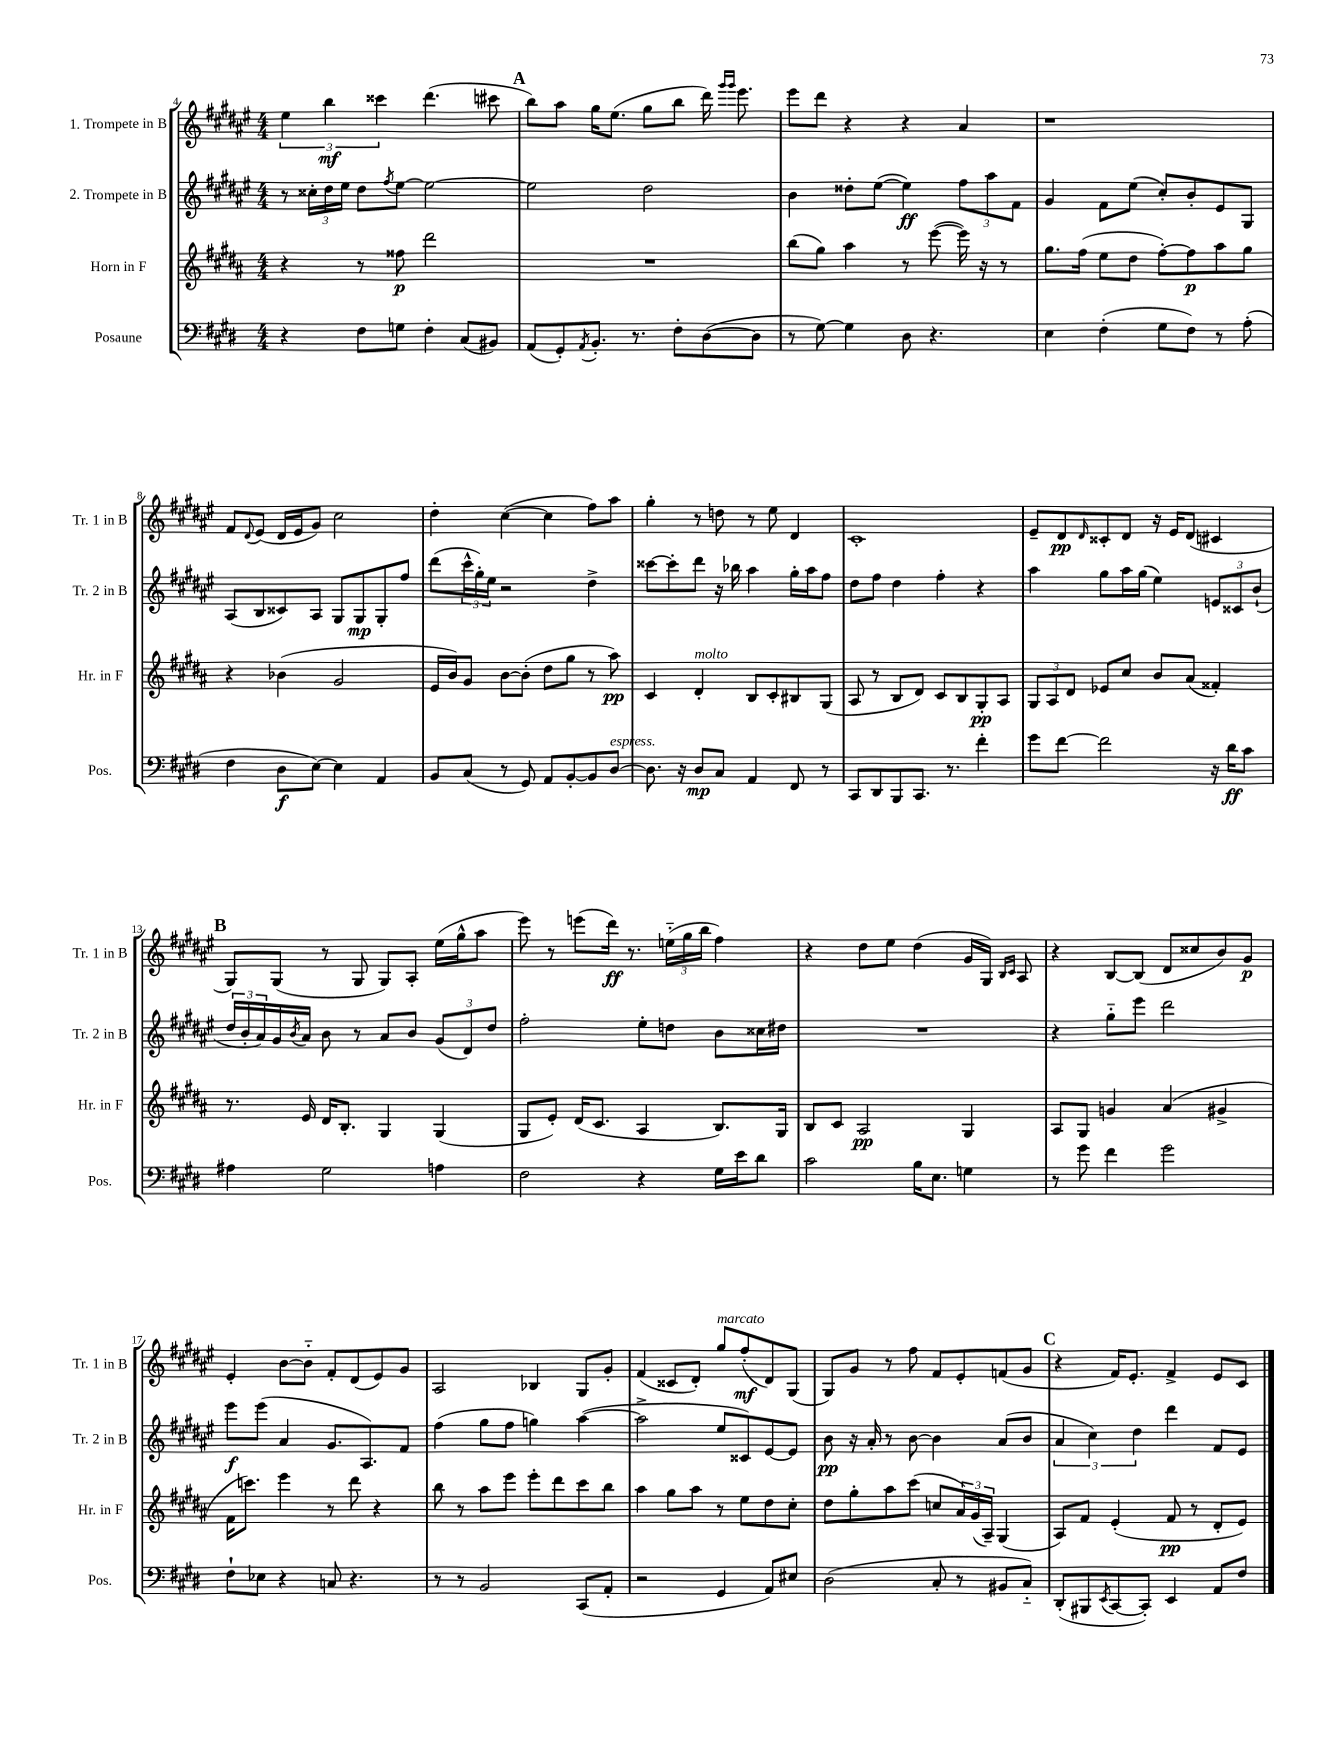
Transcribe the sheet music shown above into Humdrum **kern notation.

**kern	**dynam	**kern	**dynam	**kern	**dynam	**kern	**dynam
*part4	*part4	*part3	*part3	*part2	*part2	*part1	*part1
*staff4	*staff4	*staff3	*staff3	*staff2	*staff2	*staff1	*staff1
*I"Posaune	*	*I"Horn in F	*	*I"2. Trompete in B	*	*I"1. Trompete in B	*
*I'Pos.	*	*I'Hr. in F	*	*I'Tr. 2 in B	*	*I'Tr. 1 in B	*
*clefF4	*	*clefG2	*	*clefG2	*	*clefG2	*
*k[f#c#g#d#]	*	*k[f#c#g#d#a#]	*	*k[f#c#g#d#a#e#]	*	*k[f#c#g#d#a#e#]	*
*M4/4	*	*M4/4	*	*M4/4	*	*M4/4	*
=4	=4	=4	=4	=4	=4	=4	=4
4r	.	4r	.	8r	.	6ee#\	.
.	.	.	.	24cc##X'\LL	.	.	.
.	.	.	.	24dd#\	.	6bb\	mf
.	.	.	.	24ee#\JJ	.	.	.
8F#\L	.	8r	.	8dd#\L	.	.	.
.	.	.	.	.	.	6ccc##X\	.
.	.	.	.	8qff#/	.	.	.
8Gn\J	.	8ff##X\	p	[8ee#\J	.	.	.
4F#'\	.	2ddd#\	.	2ee#\_	.	(4.ddd#\	.
(8C#/L	.	.	.	.	.	.	.
8BB#X/J)	.	.	.	.	.	8ccc#X\	.
!!LO:REH:place=s1:t=A
=5	=5	=5	=5	=5	=5	=5	=5
(8AA/L	.	1r	.	2ee#\]	.	8bb\L)	.
8GG#'/)	.	.	.	.	.	8aa#\J	.
8qAA/	.	.	.	.	.	.	.
8.BB'/J	.	.	.	.	.	16gg#\KL	.
.	.	.	.	.	.	(8.ee#\J	.
8.r	.	.	.	.	.	.	.
.	.	.	.	2dd#\	.	8gg#\L	.
8F#'\L	.	.	.	.	.	8bb\J	.
([8D#\	.	.	.	.	.	16ddd#\)	.
.	.	.	.	.	.	16qqggg#/LL	.
.	.	.	.	.	.	16qqggg#/JJ	.
.	.	.	.	.	.	8.eee#\	.
8D#\J]	.	.	.	.	.	.	.
=6	=6	=6	=6	=6	=6	=6	=6
8r	.	(8bb\L	.	4b\	.	8eee#\L	.
[8G#\)	.	8gg#\J)	.	.	.	8ddd#\J	.
4G#\]	.	4aa#\	.	8dd##X'\L	.	4r	.
.	.	.	.	([8ee#\J	.	.	.
8D#\	.	8r	.	4ee#\])	ff	4r	.
4.r	.	([8eee\	.	.	.	.	.
.	.	16eee\])	.	12ff#\L	.	4a#/	.
.	.	16r	.	.	.	.	.
.	.	.	.	12aa#\	.	.	.
.	.	8r	.	.	.	.	.
.	.	.	.	12f#\J	.	.	.
=7	=7	=7	=7	=7	=7	=7	=7
4E\	.	8.gg#\L	.	4g#/	.	1r	.
.	.	(16ff#\Jk	.	.	.	.	.
(4F#'\	.	8ee\L	.	8f#\L	.	.	.
.	.	8dd#\J	.	(8ee#\J	.	.	.
8G#\L	.	[8ff#'\L)	.	8cc#'/L)	.	.	.
8F#\J)	.	8ff#\]	p	8b'/	.	.	.
8r	.	8aa#\	.	8e#/	.	.	.
(8A'\	.	8gg#\J	.	8G#/J	.	.	.
!!LO:LB:g=z
=8	=8	=8	=8	=8	=8	=8	=8
4F#\	.	4r	.	(8A#/L	.	8f#/L	.
.	.	.	.	.	.	8qqd#/	.
.	.	.	.	8B/	.	(8e#/J	.
8D#\L	f	(4b-X\	.	8c##X/)	.	16d#/LL	.
.	.	.	.	.	.	16e#/J	.
[8E\J)	.	.	.	8A#/J	.	8g#/J)	.
4E\]	.	2g#/	.	8G#/L	.	2cc#\	.
.	.	.	.	8G#/	mp	.	.
4AA/	.	.	.	8G#'/	.	.	.
.	.	.	.	8ff#/J	.	.	.
=9	=9	=9	=9	=9	=9	=9	=9
8BB/L	.	16e/LL	.	(8ddd#\L	.	4dd#'\	.
.	.	16b/J)	.	.	.	.	.
(8C#/J	.	8g#/J	.	24ccc#^^\L	.	.	.
.	.	.	.	24gg#'\)	.	.	.
.	.	.	.	24ee#\JJ	.	.	.
8r	.	[8b\L	.	2r	.	([4cc#\	.
8GG#/)	.	(8b'\J]	.	.	.	.	.
8AA/L	.	8dd#\L	.	.	.	4cc#\]	.
[8BB'/	.	8gg#\J	.	.	.	.	.
8BB/]	.	8r	.	4dd#^\	.	8ff#\L)	.
!LO:TX:a:i:t=espress.	!	!	!	!	!	!	!
[8D#/J	.	8aa#\)	pp	.	.	8aa#\J	.
=10	=10	=10	=10	=10	=10	=10	=10
8.D#\]	.	4c#/	.	[8ccc##X\L	.	4gg#'\	.
.	.	.	.	8ccc##'\]	.	.	.
16r	.	.	.	.	.	.	.
!	!	!LO:TX:a:i:t=molto	!	!	!	!	!
8D#/L	mp	4d#'/	.	8ddd#\J	.	8r	.
8C#/J	.	.	.	16r	.	8ddn\	.
.	.	.	.	16bb-X\	.	.	.
4AA/	.	8B/L	.	4aa#\	.	8r	.
.	.	8c#'/	.	.	.	8ee#\	.
8FF#/	.	8B#X/	.	16gg#'\LL	.	4d#/	.
.	.	.	.	16aa#\J	.	.	.
8r	.	(8G#/J	.	8ff#\J	.	.	.
=11	=11	=11	=11	=11	=11	=11	=11
8CC#/L	.	8A#/	.	8dd#\L	.	1c#'	.
8DD#/	.	8r	.	8ff#\J	.	.	.
8BBB/	.	8B/L	.	4dd#\	.	.	.
8.CC#/J	.	8d#/J)	.	.	.	.	.
.	.	8c#/L	.	4ff#'\	.	.	.
8.r	.	.	.	.	.	.	.
.	.	8B/	.	.	.	.	.
4f#'\	.	8G#'/	pp	4r	.	.	.
.	.	8A#/J	.	.	.	.	.
=12	=12	=12	=12	=12	=12	=12	=12
8g#\L	.	12G#/L	.	4aa#\	.	8e#~/L	.
.	.	12A#/	.	.	.	.	.
[8f#\J	.	.	.	.	.	8d#/	pp
.	.	12d#/J	.	.	.	.	.
.	.	.	.	.	.	16qqd#/	.
2f#\]	.	8e-X/L	.	8gg#\L	.	8c##X'/	.
.	.	8cc#/J	.	16aa#\L	.	8d#/J	.
.	.	.	.	(16gg#\JJ	.	.	.
.	.	8b/L	.	4ee#\)	.	16r	.
.	.	.	.	.	.	16e#/KL	.
.	.	(8a#/J	.	.	.	(8d#/J	.
16r	.	4f##X'/)	.	12en/L	.	4c#X/	.
16d#\KL	ff	.	.	.	.	.	.
.	.	.	.	12c##X/	.	.	.
8c#\J	.	.	.	.	.	.	.
.	.	.	.	(12b`/J	.	.	.
!!LO:LB:g=z
!!LO:REH:place=s1:t=B
=13	=13	=13	=13	=13	=13	=13	=13
4A#X\	.	8.r	.	24dd#/LL	.	8G#/L)	.
.	.	.	.	24b'/	.	.	.
.	.	.	.	24a#/)	.	.	.
.	.	.	.	16g#/	.	(8G#/J	.
.	.	.	.	8qb/	.	.	.
.	.	16e/	.	16a#/JJ	.	.	.
2G#\	.	16d#/KL	.	8b\	.	8r	.
.	.	8.B'/J	.	.	.	.	.
.	.	.	.	8r	.	8G#/	.
.	.	4G#/	.	8a#/L	.	8G#/L)	.
.	.	.	.	8b/J	.	8A#'/J	.
4An\	.	(4G#/	.	(12g#/L	.	(16ee#\LL	.
.	.	.	.	.	.	16gg#^^\J	.
.	.	.	.	12d#/)	.	.	.
.	.	.	.	.	.	8aa#\J	.
.	.	.	.	12dd#/J	.	.	.
=14	=14	=14	=14	=14	=14	=14	=14
2F#\	.	8G#/L	.	2ff#'\	.	8eee#\)	.
.	.	8e'/J)	.	.	.	8r	.
.	.	(16d#/KL	.	.	.	(8eeen\L	.
.	.	8.c#/J	.	.	.	.	.
.	.	.	.	.	.	16ddd#\Jk)	ff
.	.	.	.	.	.	8.r	.
4r	.	4A#/	.	8ee#'\L	.	.	.
.	.	.	.	8ddn\J	.	(24een\LL	.
.	.	.	.	.	.	24gg#\	.
.	.	.	.	.	.	24bb\JJ	.
16G#\LL	.	8.B/L)	.	8b\L	.	4ff#\)	.
16e\J	.	.	.	.	.	.	.
8d#\J	.	.	.	16cc##X\L	.	.	.
.	.	16G#/Jk	.	16dd#X\JJ	.	.	.
=15	=15	=15	=15	=15	=15	=15	=15
2c#\	.	8B/L	.	1r	.	4r	.
.	.	8c#/J	.	.	.	.	.
.	.	2A#/	pp	.	.	8dd#\L	.
.	.	.	.	.	.	8ee#\J	.
16B\KL	.	.	.	.	.	(4dd#\	.
8.E\J	.	.	.	.	.	.	.
4Gn\	.	4G#/	.	.	.	16g#/LL	.
.	.	.	.	.	.	16G#/JJ)	.
.	.	.	.	.	.	16qqB/LL	.
.	.	.	.	.	.	16qqc#/JJ	.
.	.	.	.	.	.	8A#/	.
=16	=16	=16	=16	=16	=16	=16	=16
8r	.	8A#/L	.	4r	.	4r	.
8g#\	.	8G#/J	.	.	.	.	.
4f#\	.	4gn/	.	8gg#\L	.	[8B/L	.
.	.	.	.	8eee#\J	.	(8B/J]	.
2g#\	.	(4a#/	.	2ddd#\	.	8d#/L	.
.	.	.	.	.	.	8cc##X/	.
.	.	4g#X^/	.	.	.	8b/)	.
.	.	.	.	.	.	8g#/J	p
!!LO:LB:g=z
=17	=17	=17	=17	=17	=17	=17	=17
8F#`\L	.	16f#\KL	.	8eee#\L	f	4e#'/	.
.	.	8.cccn\J)	.	.	.	.	.
8E-X\J	.	.	.	(8eee#\J	.	.	.
4r	.	4eee\	.	4a#/	.	[8b\L	.
.	.	.	.	.	.	8b\J]	.
8Cn/	.	8r	.	8.g#/L	.	8f#'/L	.
4.r	.	8ddd#\	.	.	.	(8d#/	.
.	.	.	.	8.A#/)	.	.	.
.	.	4r	.	.	.	8e#/)	.
.	.	.	.	8f#/J	.	8g#/J	.
=18	=18	=18	=18	=18	=18	=18	=18
8r	.	8bb\	.	(4ff#\	.	2A#/	.
8r	.	8r	.	.	.	.	.
2BB/	.	8aa#\L	.	8gg#\L	.	.	.
.	.	8eee\J	.	8ff#\J	.	.	.
.	.	8eee'\L	.	4ggn\)	.	4B-X/	.
.	.	8ddd#\	.	.	.	.	.
(8CC#/L	.	8ccc#\	.	([4aa#\	.	8G#/L	.
8AA'/J	.	8bb\J	.	.	.	8g#'/J	.
=19	=19	=19	=19	=19	=19	=19	=19
2r	.	4aa#\	.	2aa#^\]	.	(4f#/	.
.	.	8gg#\L	.	.	.	8c##X/L	.
.	.	8aa#\J	.	.	.	8d#'/J)	.
!	!	!	!	!	!	!LO:TX:a:i:t=marcato	!
4GG#/	.	8r	.	8ee#/L	.	8gg#/L	.
.	.	8ee\L	.	8c##X/)	.	(8ff#'/	mf
8AA/L)	.	8dd#\	.	[8e#/	.	8d#/)	.
8E#X/J	.	8cc#'\J	.	8e#/J]	.	(8G#/J	.
=20	=20	=20	=20	=20	=20	=20	=20
(2D#\	.	8dd#\L	.	8b\	pp	8G#/L)	.
.	.	8gg#'\	.	16r	.	8g#/J	.
.	.	.	.	16a#'/	.	.	.
.	.	8aa#\	.	8r	.	8r	.
.	.	(8ccc#\J	.	[8b\	.	8ff#\	.
8C#'/	.	8ccn/L	.	4b\]	.	8f#/L	.
8r	.	24a#/L)	.	.	.	8e#'/	.
.	.	(24g#/	.	.	.	.	.
.	.	24A#~/JJ)	.	.	.	.	.
8BB#X/L	.	(4G#/	.	(8a#/L	.	(8fn/	.
8C#/J)	.	.	.	8b/J	.	8g#/J	.
!!LO:REH:place=s1:t=C
=21	=21	=21	=21	=21	=21	=21	=21
(8DD#'/L	.	8A#/L)	.	6a#/	.	4r	.
8BBB#X/	.	8f#/J	.	.	.	.	.
.	.	.	.	6cc#\)	.	.	.
8qEE/	.	.	.	.	.	.	.
[8CC#/	.	(4e'/	.	.	.	16f#/KL)	.
.	.	.	.	.	.	8.e#'/J	.
.	.	.	.	6dd#\	.	.	.
8CC#'/J])	.	.	.	.	.	.	.
4EE/	.	8f#/	pp	4ddd#\	.	4f#^/	.
.	.	8r	.	.	.	.	.
8AA/L	.	8d#'/L	.	8f#/L	.	8e#/L	.
8F#/J	.	8e/J)	.	8e#/J	.	8c#/J	.
==	==	==	==	==	==	==	==
*-	*-	*-	*-	*-	*-	*-	*-
